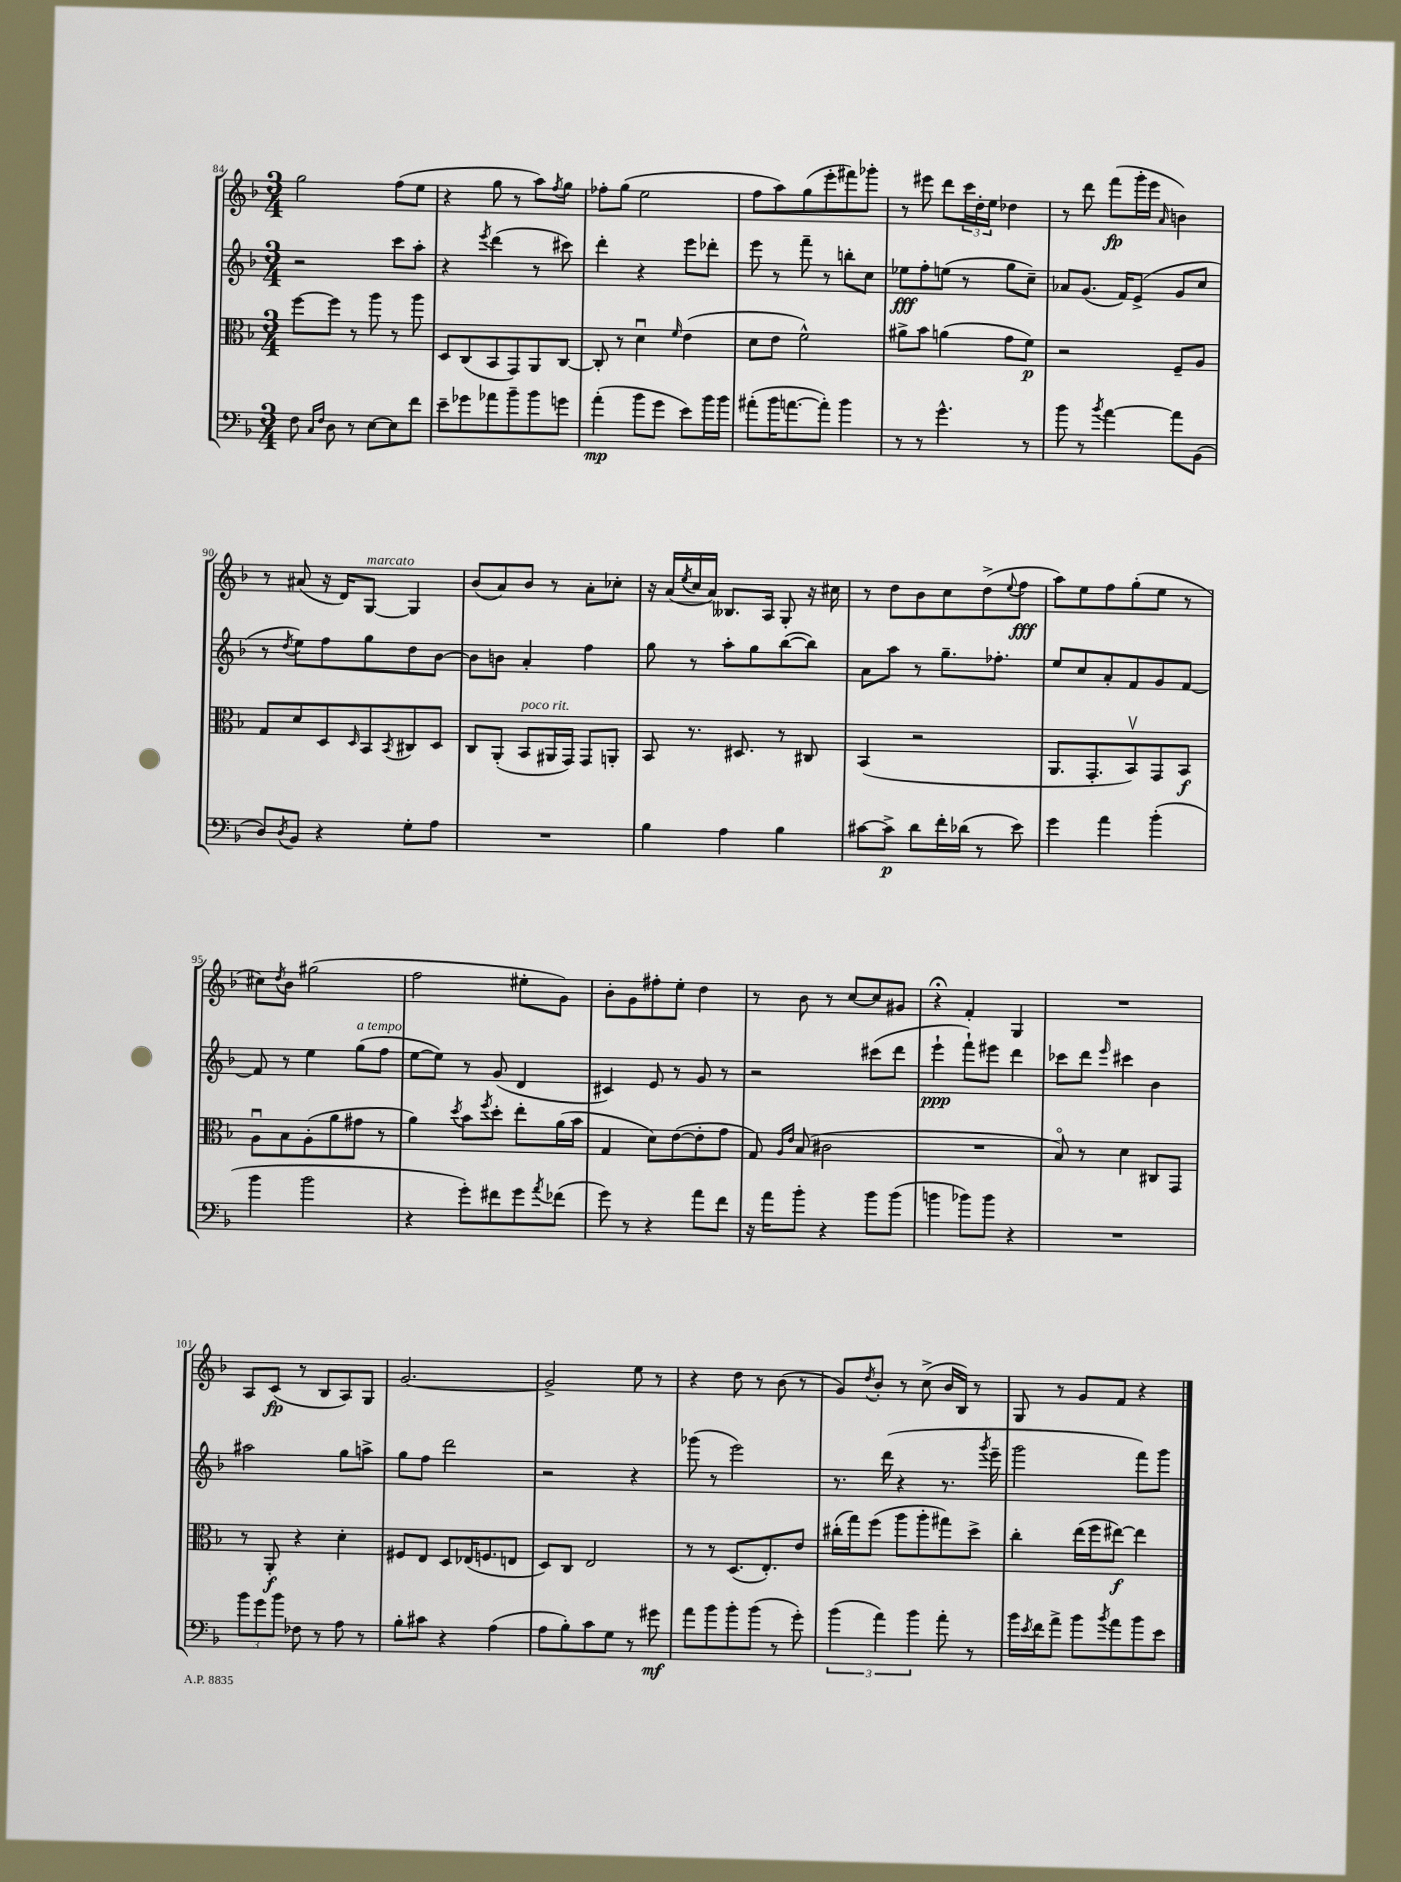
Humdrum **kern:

**kern	**kern	**kern	**kern
*staff4	*staff3	*staff2	*staff1
*clefF4	*clefC3	*clefG2	*clefG2
*k[b-]	*k[b-]	*k[b-]	*k[b-]
*M3/4	*M3/4	*M3/4	*M3/4
8F	[8ff	2r	2gg
16qqC	.	.	.
16qqF	.	.	.
8D	8ff]	.	.
8r	8r	.	.
[8E	8aa	.	.
8E]	8r	8ccc	(8ff
8f	8aa	8aa'	8ee
=	=	=	=
8e~	8D	4r	4r
8g-	(8C	.	.
.	.	8qeee	.
8a-	8BB-	(4ddd	8gg
8b-~	8GG)	.	8r
8b-	8AA	8r	8aa)
.	.	.	8qff
8g	[8C	8ccc#)	8gg
=	=	=	=
(4a'	8C']	4ddd'	8ff-'
.	8r	.	(8gg
8b-	4du	4r	2ee
8g	.	.	.
.	16qqf	.	.
8e)	(4e	8eee	.
16b-	.	8ddd-'	.
16b-	.	.	.
=	=	=	=
(8a#'	8d	8eee	8ff
16b-	8e	8r	8aa)
[8.a	.	.	.
.	2f^^)	8fff~	(8gg
8a'])	.	8r	8eee'
4b-	.	8bb'	8fff#)
.	.	8cc	8ggg-'
=	=	=	=
8r	8a#^	8ee-	8r
8r	8b-	8ff'	8eee#
4.g^^	(4a	(8ee	8ddd
.	.	8r	24ccc
.	.	.	24dd'
.	.	.	24ee
.	8g	8gg	4dd-
8r	8f)	8cc~)	.
=	=	=	=
8b-	2r	8a-	8r
8r	.	(8.g	8ddd
8qb-	.	.	.
[4a	.	.	(8fff
.	.	16f)	.
.	.	(8e^	16ggg'
.	.	.	16eee
.	.	.	16qqa
8a]	8F~	8g	4b)
(8BB-	8A	8cc	.
=	=	=	=
8D)	8G	8r	8r
8qD	.	8qdd	.
8BB-	8d	8ee)	(8a#
4r	8D	8ff	16r
.	.	.	16d)
.	16qqD	.	.
.	8BB-	8gg	[8G
.	8qBB-	.	.
8G'	8C#	8dd	4G]
8A	8D	[8b-	.
=	=	=	=
2.r	8C	8b-]	(8b-
.	(8AA'	8b	8a)
.	8BB-	4a'	8b-
.	16AA#	.	8r
.	16GG)	.	.
.	8GG	4ff	8a'
.	8AA'	.	8cc-'
=	=	=	=
4B-	8BB-	8gg	16r
.	.	.	(16a
.	.	.	8qee
.	8.r	8r	16cc
.	.	.	16a)
4A	.	8aa'	8.B--
.	8.D#	.	.
.	.	8gg	.
.	.	.	16A
4B-	8r	([8bb-	8G'
.	8C#	8bb-])	16r
.	.	.	16cc#
=	=	=	=
[8c#	(4BB-	8a	8r
8c#^]	.	8aa	8dd
8d	2r	8r	8b-
16f'	.	8.gg~	8cc
(16d-	.	.	.
8r	.	.	(8dd^
.	.	8.ff-'	.
.	.	.	8qqee
8e)	.	.	8ff
=	=	=	=
4g	8.AA	8ee	8aa)
.	.	8cc	8ee
.	8.GG'	.	.
4a	.	8a'	8ff
.	8BB-v)	8f	(8gg'
(4b-'	8GG	8g	8ee
.	8BB-	[8f	8r
=	=	=	=
4b-	8Au	8f]	8cc#)
.	.	.	8qdd
.	8B-	8r	8b-
2b-	(8A'	4ee	(2gg#
.	8a	.	.
.	8g#	(8gg	.
.	8r	8ff	.
=	=	=	=
4r	4a)	[8ee	2ff
.	.	8ee])	.
.	8qdd	.	.
8g')	8b-	8r	.
.	8qff	.	.
8f#	8dd'	(8g	.
8g	8ee'	4d	8ee#'
8qa	.	.	.
(8f-	(16a	.	8g)
.	16b-	.	.
=	=	=	=
8g)	4G	4c#)	8b-'
8r	.	.	8g
4r	8d)	8e	8ff#'
.	([8e	8r	8ee'
8a	8e']	8g	4dd
8f	8g	8r	.
=	=	=	=
16r	8G)	2r	8r
16a	.	.	.
.	16qqA	.	.
.	16qqe	.	.
8b-'	(8B-	.	8b-
4r	2c#	.	8r
.	.	.	[8cc
8b-	.	(8ccc#	8cc]
(8b-	.	8ddd	8g#
=	=	=	=
4b	2.r	4eee`	4r;
8b-)	.	8fff`)	4f'
8b-	.	8eee#	.
4r	.	4ddd	4G
=	=	=	=
2.r	8B-o)	8ccc-	2.r
.	8r	8ddd	.
.	.	16qqeee	.
.	4d	4ccc#	.
.	8C#	4b-	.
.	8GG	.	.
=	=	=	=
12b-	8r	2aa#	8A
12g	.	.	.
.	8AA'	.	(8c
12b-	.	.	.
8F-	4r	.	8r
8r	.	.	8B-
8A	4d'	8gg	8A)
8r	.	8aa^	8G
=	=	=	=
8B-'	8F#	8gg	[2.g
8c#	8E	8ff	.
4r	8D	2ddd	.
.	(16E-	.	.
.	8.F	.	.
(4A	.	.	.
.	8E	.	.
=	=	=	=
8A	8D)	2r	2g^]
8B-')	8C	.	.
8c	2E	.	.
8G	.	.	.
8r	.	4r	8ee
8g#	.	.	8r
=	=	=	=
8a	8r	(8ggg-	4r
8b-	8r	8r	.
8b-'	(8.D	2eee)	8dd
(8b-	.	.	8r
.	8.E')	.	.
8r	.	.	(8b-
8g')	8e	.	8r
=	=	=	=
(6b-	(16cc#'	8.r	8g)
.	16gg)	.	.
.	.	.	8qdd
.	(8ff	.	8b-'
6a)	.	.	.
.	.	(16ddd	.
.	8aa	4r	8r
6b-	.	.	.
.	8aa'	.	(8cc^
8a'	8gg#)	8.r	16b-
.	.	.	16B-)
8r	8dd^	.	8r
.	.	8qggg	.
.	.	16eee~	.
=	=	=	=
16b-	4cc'	2ggg	8G
8qe	.	.	.
16f	.	.	.
8a^	.	.	8r
8b-	(16ee	.	8g
.	16ff	.	.
8qb-	.	.	.
8a	[8ee#)	.	8f
8b-	4ee#]	8fff)	4r
8e	.	8ggg	.
==	==	==	==
*-	*-	*-	*-
